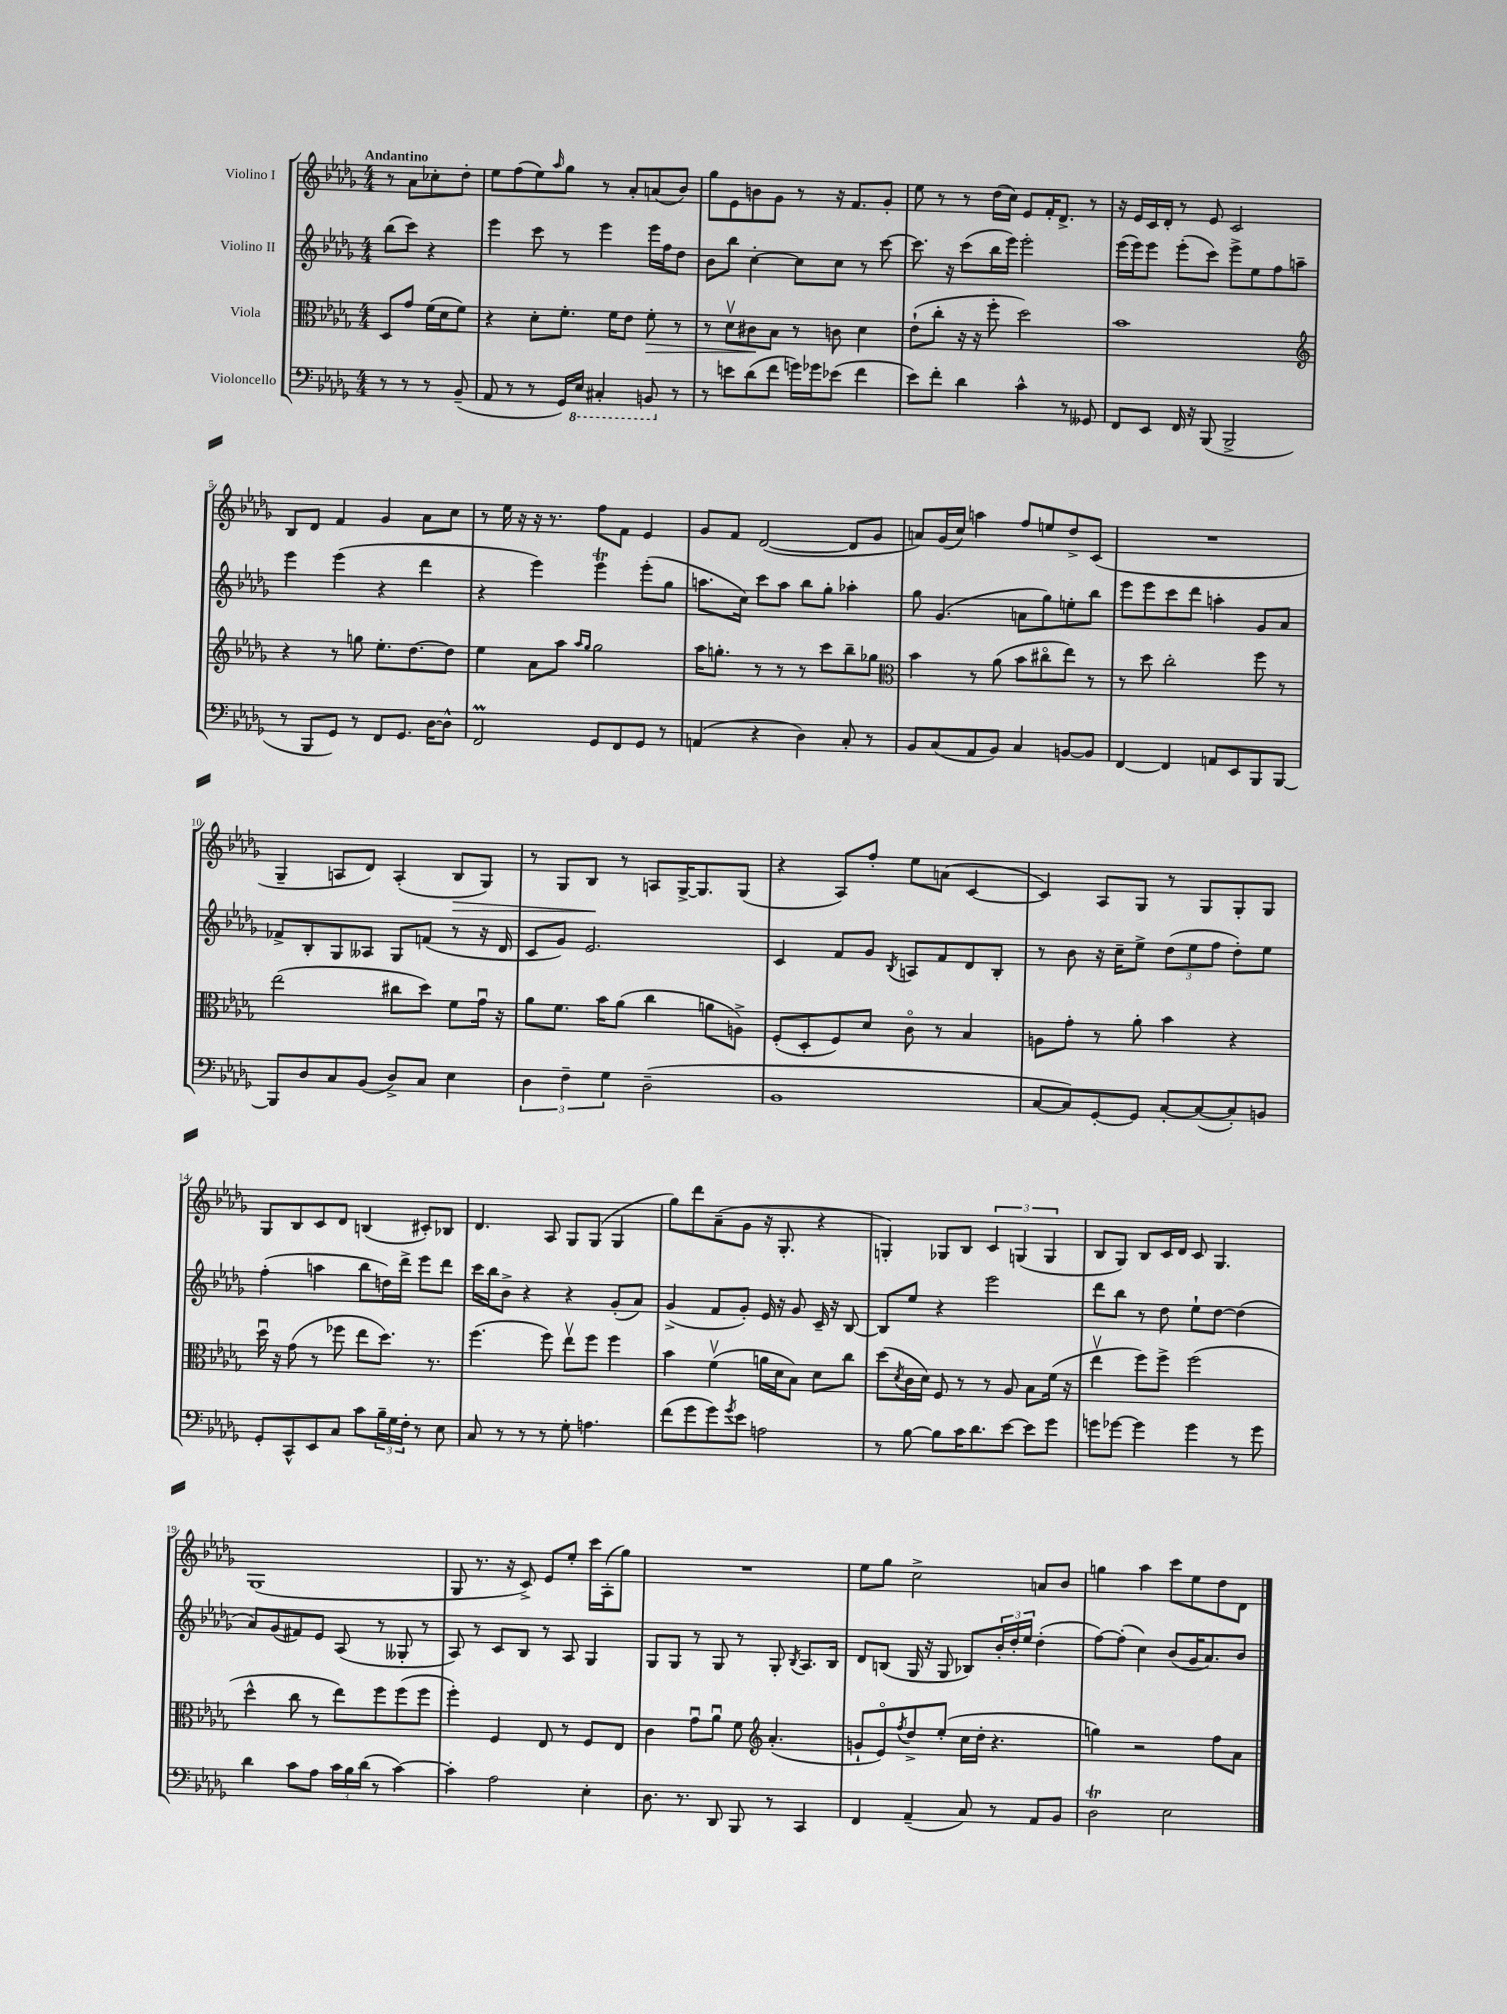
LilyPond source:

<<
\new StaffGroup <<
\new Staff = "s0" \with { instrumentName = "Violino I" } {
    \clef treble \key des \major \numericTimeSignature \time 4/4 \partial 2 \tempo "Andantino"
    r8 aes'8 ces''8-. des''8-. |
    ees''8 f''8( ees''8) \grace { aes''16 } ges''8 r8 aes'8-. a'8( bes'8) |
    ges''8 ees'8 b'8 ges'8 r8 r16 f'8. ges'8-. |
    ees''8 r8 r8 des''16( c''16) ees'8 f'16-. des'8.-> r8 |
    r16 ees'16 c'16 des'16-. r8 ees'8 c'2 |
    bes8 des'8 f'4 ges'4 aes'8 c''8 |
    r8 ees''16 r16 r16 r8. f''8 f'8 ees'4 |
    ges'8 f'8 des'2~( des'8 ges'8 |
    a'8) ges'16( c''16) a''4 f''8 e''8 des''8-> c'8( |
    R1 |
    ges4-- a8 des'8) a4-.( bes8\> ges8) |
    r8 ges8 bes8\! r8 a8 ges16~-> ges8. ges8( |
    r4 aes8) f''8-. ees''8 a'8( c'4~ |
    c'4) aes8 ges8 r8 ges8 ges8-. ges8 |
    ges8 bes8 c'8 des'8 b4( cis'8-.) bes8 |
    des'4. aes8 ges8 ges8( ges4 |
    ges''8) des'''8 aes'8--( ges'8 r16 ges8.-. r4 |
    g4-.) ges8 bes8 \tuplet 3/2 { c'4 g4( g4 } |
    bes8 ges8) bes8 c'16 des'16 c'8 ges4. |
    ges1( |
    ges8 r8. r16 c'8->) ees'8 ees''8-. c'''16 aes16-.( ges''8) |
    R1 |
    ees''8 ges''8 c''2-> a'8 bes'8 |
    g''4 aes''4 c'''8 ees''8 des''8 des'8 \bar "|." |
}
\new Staff = "s1" \with { instrumentName = "Violino II" } {
    \clef treble \key des \major \numericTimeSignature \time 4/4 \partial 2
    bes''8( c'''8) r4 |
    ees'''4 c'''8 r8 ees'''4 ees'''16 f''16 des''8 |
    bes'8 bes''8 c''4~-. c''8 c''8 r8 c'''8~ |
    c'''8. r16 c'''8( bes''16 ees'''16) ees'''2-. |
    ees'''16( ees'''16) ees'''8 ees'''8-.( c'''8) ees'''8-> ees''8 f''8 a''8-- |
    ees'''4 ees'''4( r4 des'''4 |
    r4 ees'''4) ees'''4\trill ees'''8-.( ges''8 |
    a''8. c''16) c'''8 a''8 bes''8 ges''8-. aes''4-. |
    ges''8 ges'4.( a'8 ges''8) e''8-. bes''8 |
    ees'''8 ees'''8 c'''8 des'''8 a''4-. ges'8 aes'8 |
    fes'8-> bes8-. ges8 aeses8 ges8 f'8( r8 r16 des'16 |
    c'8 ges'8) ees'2. |
    c'4 f'8 ges'8 \acciaccatura { bes8 } a8 f'8 des'8 bes8-. |
    r8 bes'8 r16 c''16-- ees''8-> \tuplet 3/2 { des''8( ees''8 f''8 } des''8-.) ees''8 |
    f''4-.( a''4 bes''8 d''16) des'''16-> ees'''8 des'''8 |
    c'''16 bes''16 bes'8-> r4 r4 ges'8-.( aes'8) |
    ges'4->( f'8 ges'8-.) ees'16 r16 ges'8 c'16-- r16 bes8~ |
    bes8 ees''8 r4 ees'''2 |
    des'''8 bes''8 r8 des''8 ees''8-! des''8~ des''4( |
    aes'8) ges'8( fis'8) ees'8 aes8( r8 geses8-. r8 |
    aes8) r8 c'8 bes8 r8 aes8 ges4 |
    ges8 ges8 r8 ges8 r8 ges8-. \acciaccatura { bes8 } aes8. bes16 |
    des'8 b8( ges16 r16 ges8 bes8) \tuplet 3/2 { bes'16-. des''16-. ees''16 } des''4-.( |
    f''8~) f''8-.( c''4) bes'8( ges'16 aes'8.) bes'8 \bar "|." |
}
\new Staff = "s2" \with { instrumentName = "Viola" } {
    \clef alto \key des \major \numericTimeSignature \time 4/4 \partial 2
    des8 ges'8 f'16( des'16 f'8) |
    r4 des'8-. f'8.-. f'16 ees'8 f'8-.\> r8 |
    r8 des'8\upbow cis'8\! bes8 r8 c'8 des'4 |
    ees'8-!( c''8-. r16 r16 f''8-. des''2) |
    bes'1 |
    \clef treble r4 r8 g''8 ees''8.-. des''8.~ des''8 |
    ees''4 aes'8 aes''8 \grace { aes''16 ges''16 } ges''2 |
    aes''16 g''8.-. r8 r8 r8 c'''8 bes''8-- ges''8 |
    \clef alto bes'4 r8 aes'8( bes'8 cis''8\flageolet ees''8) r8 |
    r8 des''8 c''2-. f''8 r8 |
    ees''2( cis''8 des''8) f'8 ges'16\downbow r16 |
    aes'8 f'8. bes'16 aes'8( c''4 a'8 a8->) |
    f8-.( des8-. f8) des'8 c'8\flageolet r8 bes4 |
    a8 ges'8-. r8 aes'8-. bes'4 r4 |
    des''16\downbow r16 ges'8( r8 fes''8 ees''8 des''8.) r8. |
    f''4.( f''8) ees''8\upbow f''8 f''4 |
    bes'4 f'4\upbow( a'16 des'16 bes8) des'8 c''8 |
    des''8( \acciaccatura { des'8 } c'16 des'16) f8 r8 r8 aes8 bes8 f'16( r16 |
    ees''4\upbow f''8) f''8-> f''2( |
    des''4-^ c''8 r8 ees''8) f''8 f''8( f''8 |
    f''4-.) f4 ees8 r8 f8 ees8 |
    c'4 ges'8\downbow aes'8\downbow f'8 \clef treble aes'4.-.( |
    g'8-! ees'8\flageolet) \acciaccatura { f''8 } des''8-> ees''8-.( c''16 des''16-. r4. |
    g''4) r2 f''8 aes'8 \bar "|." |
}
\new Staff = "s3" \with { instrumentName = "Violoncello" } {
    \clef bass \key des \major \numericTimeSignature \time 4/4 \partial 2
    r8 r8 r8 bes,8--( |
    aes,8 r8 r8 ges,16) \ottava #-1 ees,16 cis,4-. b,,8 \ottava #0 r8 |
    r8 e'8 des'8( f'8 g'16) ges'16 ees'8( f'4 |
    ees'8) f'8-. des'4 c'4-^ r8 geses,8 |
    f,8 ees,8 f,16 r16 bes,,8( bes,,2-> |
    r8 bes,,8 ges,8) r8 f,8 ges,8. des16~ des8-^ |
    f,2\prall ges,8 f,8 ges,8 r8 |
    a,4( r4 des4) c8-. r8 |
    bes,8 c8( aes,8 bes,8) c4 b,8~ b,8 |
    f,4~ f,4 a,8 ees,8 bes,,8 bes,,8~ |
    bes,,8 des8 c8 bes,8( des8->) c8 ees4 |
    \tuplet 3/2 { des4 f4-- ges4 } des2--( |
    bes,1 |
    c8~ c8) ges,8~-. ges,8 c8~-. c8~( c8-.) b,8 |
    ges,8-. c,8-^ ees,8 c8 c'8 \tuplet 3/2 { bes16-- ges16 f16-. } r8 ees8 |
    c8 r8 r8 r8 ges8-. a4. |
    f'8( ges'8 ges'8) \acciaccatura { ges'8 } ees'8 a2 |
    r8 bes8~ bes8 c'16 des'8. ees'8~ ees'8 ges'8 |
    g'8 ges'8~ ges'4 ges'4 r8 ges'8 |
    des'4 c'8 aes8 \tuplet 3/2 { c'16 bes16 des'16( } r8 c'4~) |
    c'4-. aes2 ees4-. |
    des8. r8. des,8 bes,,8 r8 c,4 |
    f,4 aes,4--( c8) r8 aes,8 bes,8 |
    des2\trill ees2 \bar "|." |
}
>>
>>
